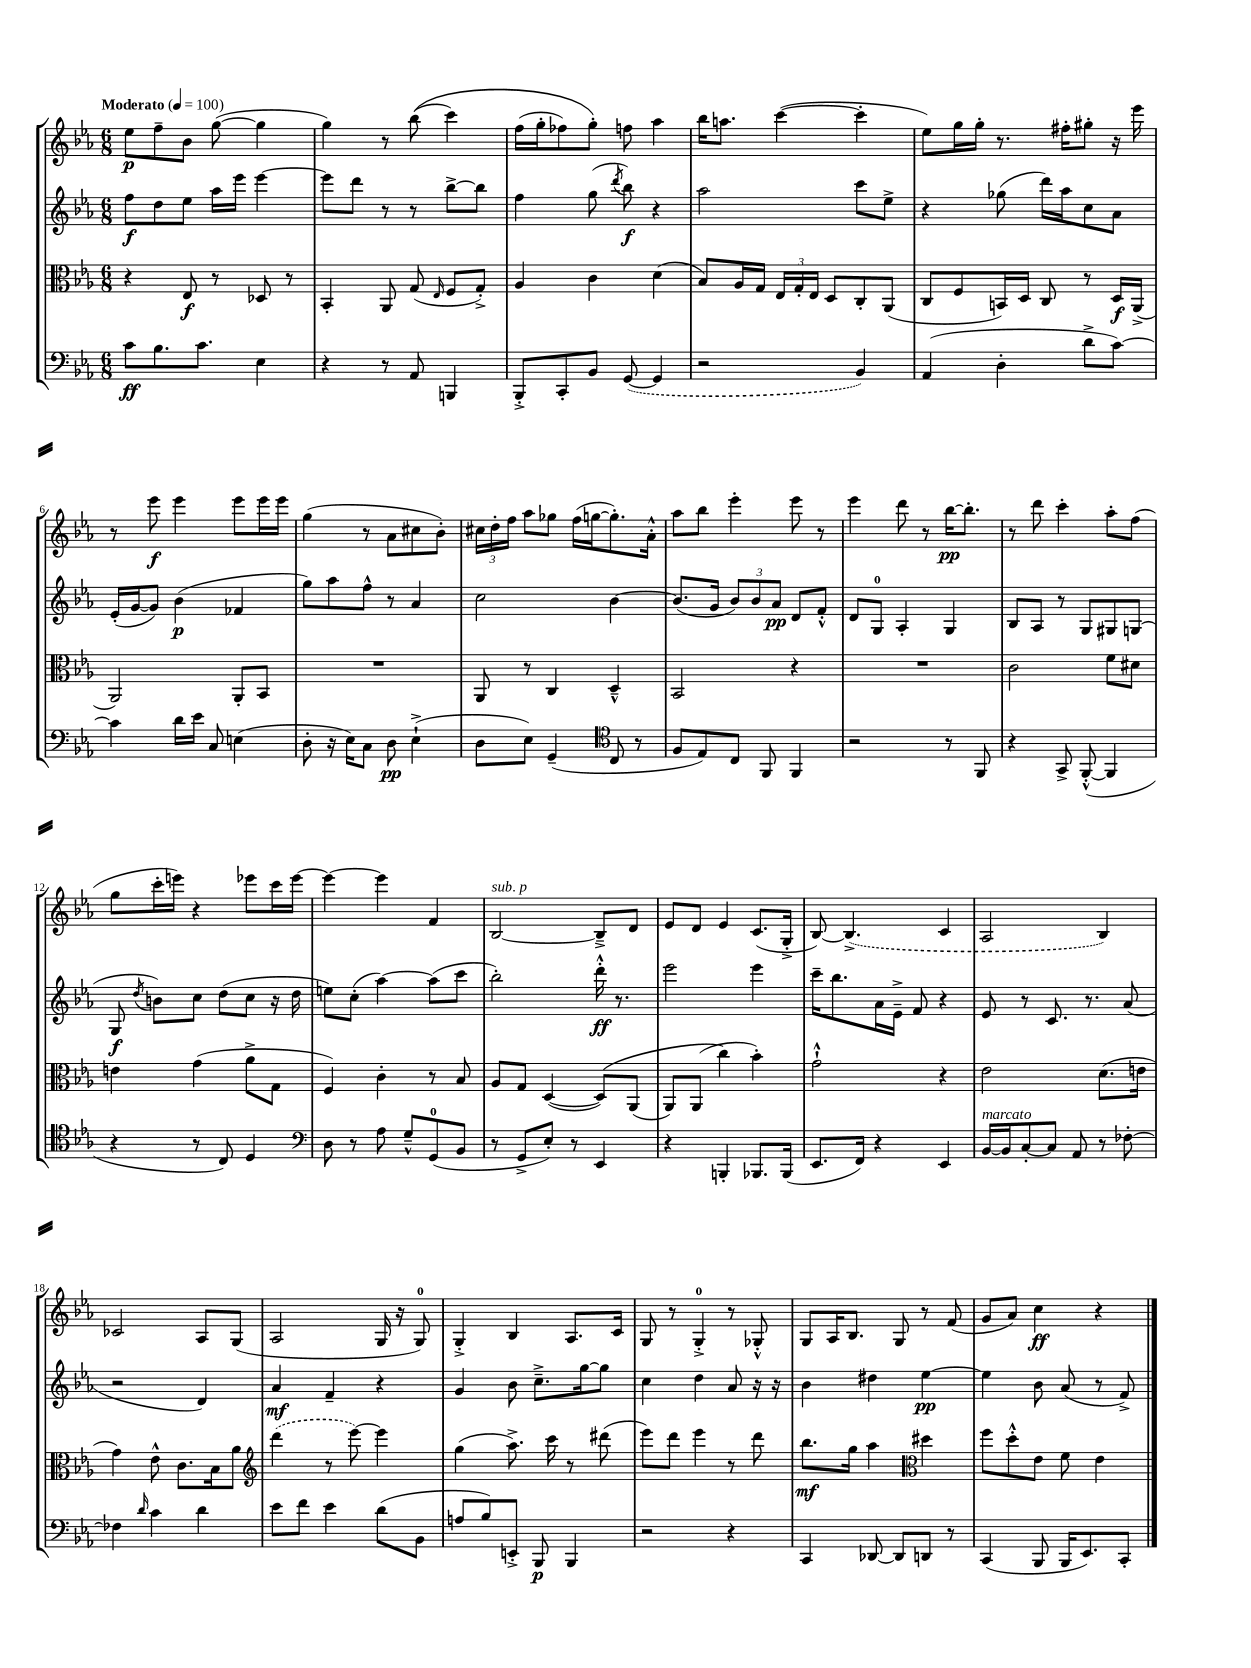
<<
\new StaffGroup <<
\new Staff = "s0" {
    \clef treble \key ees \major \numericTimeSignature \time 6/8 \tempo "Moderato" 4 = 100
    \autoBeamOff ees''8[\p f''8-- bes'8] g''8~( g''4 |
    g''4) r8 bes''8(\( c'''4) |
    f''16[( g''16-. fes''8) g''8]-.\) f''8 aes''4 |
    bes''16[ a''8.] c'''4~( c'''4-. |
    ees''8[) g''16 g''16]-. r8. fis''16[-. gis''8]-. r16 ees'''16 |
    r8 ees'''8\f ees'''4 ees'''8[ ees'''16 ees'''16] |
    g''4( r8 aes'8[ cis''8 bes'8]-.) |
    \tuplet 3/2 { cis''16[ d''16-. f''16] } aes''8[ ges''8] f''16[( g''16~ g''8.-.) aes'16]-.-^ |
    aes''8[ bes''8] ees'''4-. ees'''8 r8 |
    ees'''4 d'''8 r8 bes''16[~\pp bes''8.]-. |
    r8 d'''8 c'''4-. aes''8[-. f''8]( |
    g''8[ c'''16-. e'''16]) r4 ees'''8[ c'''16 ees'''16]~ |
    ees'''4~ ees'''4 f'4 |
    bes2~^\markup { \italic "sub. p" } bes8[---> d'8] |
    ees'8[ d'8] ees'4 c'8.[( g16]-.-> |
    bes8~) \once \slurDashed bes4.->( c'4 |
    aes2 bes4) |
    ces'2 aes8[ g8]( |
    aes2 g16 r16 g8-0) |
    g4-.-> bes4 aes8.[ c'16] |
    g8 r8 g4-0-.-> r8 ges8-.-^ |
    g8[ aes16 bes8.] g8 r8 f'8( |
    g'8[ aes'8]) c''4\ff r4 \bar "|." |
}
\new Staff = "s1" {
    \clef treble \key ees \major \numericTimeSignature \time 6/8
    \autoBeamOff f''8[\f d''8 ees''8] aes''16[ ees'''16] ees'''4~ |
    ees'''8[ d'''8] r8 r8 bes''8[~-> bes''8] |
    f''4 g''8( \acciaccatura { d'''8 } bes''8\f) r4 |
    aes''2 c'''8[ ees''8]-> |
    r4 ges''8( d'''16[) aes''16 c''8 aes'8] |
    ees'16[-.( g'16~ g'8]) bes'4\p( fes'4 |
    g''8[) aes''8 f''8]-^ r8 aes'4 |
    c''2 bes'4~ |
    bes'8.[( g'16] \tuplet 3/2 { bes'8[) bes'8 aes'8]\pp } d'8[ f'8]-.-^ |
    d'8[ g8]-0 aes4-. g4 |
    bes8[ aes8] r8 g8[ gis8 g8]( |
    g8\f \acciaccatura { d''8 } b'8[) c''8] d''8[( c''8] r16 d''16 |
    e''8[) c''8]-.( aes''4~) aes''8[( c'''8] |
    bes''2-.) d'''16-.-^\ff r8. |
    ees'''2 ees'''4 |
    c'''16[-- bes''8. aes'16 ees'16]---> f'8 r4 |
    ees'8 r8 c'8. r8. aes'8( |
    r2 d'4) |
    aes'4\mf f'4-- r4 |
    g'4 bes'8 c''8.[---> g''16~ g''8] |
    c''4 d''4 aes'8 r16 r16 |
    bes'4 dis''4 ees''4~\pp |
    ees''4 bes'8 aes'8( r8 f'8->) \bar "|." |
}
\new Staff = "s2" {
    \clef alto \key ees \major \numericTimeSignature \time 6/8
    \autoBeamOff r4 ees8\f r8 des8 r8 |
    bes,4-. aes,8 g8( \grace { ees16 } f8[ g8]-.->) |
    aes4 c'4 d'4( |
    bes8[) aes16 g16] \tuplet 3/2 { ees16[ g16-. ees16] } d8[ c8-. aes,8]( |
    c8[ f8 b,16) d16] c8 r8 d16[\f aes,16]->( |
    aes,2) aes,8[-. bes,8] |
    R2. |
    aes,8 r8 c4 d4---^ |
    bes,2 r4 |
    R2. |
    c'2 f'8[ dis'8] |
    e'4 g'4( aes'8[-> g8] |
    f4) c'4-. r8 bes8 |
    aes8[ g8] d4~( d8[)\( aes,8]( |
    aes,8[) aes,8]( c''4\) bes'4-.) |
    g'2-!-^ r4 |
    ees'2 d'8.[( e'16] |
    g'4) ees'8-^ c'8.[ bes16 aes'8] |
    \clef treble \once \slurDashed d'''4( r8 ees'''8~) ees'''4 |
    g''4( aes''8.->) c'''16 r8 dis'''8( |
    ees'''8[) d'''8] ees'''4 r8 d'''8 |
    bes''8.[\mf g''16] aes''4 \clef alto dis''4 |
    f''8[ d''8-.-^ ees'8] f'8 ees'4 \bar "|." |
}
\new Staff = "s3" {
    \clef bass \key ees \major \numericTimeSignature \time 6/8
    \autoBeamOff c'8[\ff bes8. c'8.] ees4 |
    r4 r8 aes,8 b,,4 |
    bes,,8[-.-> c,8-. bes,8] \once \slurDashed g,8~( g,4 |
    r2 bes,4) |
    aes,4( d4-. d'8[-> c'8]~) |
    c'4 d'16[ ees'16] c8 e4( |
    d8-. r16 ees16[) c8] d8\pp ees4-!->( |
    d8[ ees8]) g,4--( \clef tenor c8 r8 |
    f8[ ees8) c8] f,8 f,4 |
    r2 r8 f,8 |
    r4 g,8-> f,8~-.-^( f,4 |
    r4 r8 c8) d4 |
    \clef bass d8 r8 aes8 g8[---^ g,8-0( bes,8] |
    r8 g,8[-> ees8]-.) r8 ees,4 |
    r4 b,,4-. bes,,8.[ bes,,16]( |
    ees,8.[ f,16]) r4 ees,4 |
    bes,16[~^\markup { \italic "marcato" } bes,16 c8~-. c8] aes,8 r8 fes8~-. |
    fes4 \grace { d'16 } c'4 d'4 |
    ees'8[ f'8] ees'4 d'8[( bes,8] |
    a8[ bes8) e,8]-.-> bes,,8\p bes,,4 |
    r2 r4 |
    c,4 des,8~ des,8[ d,8] r8 |
    c,4( bes,,8 bes,,16[ ees,8.) c,8]-. \bar "|." |
}
>>
>>
